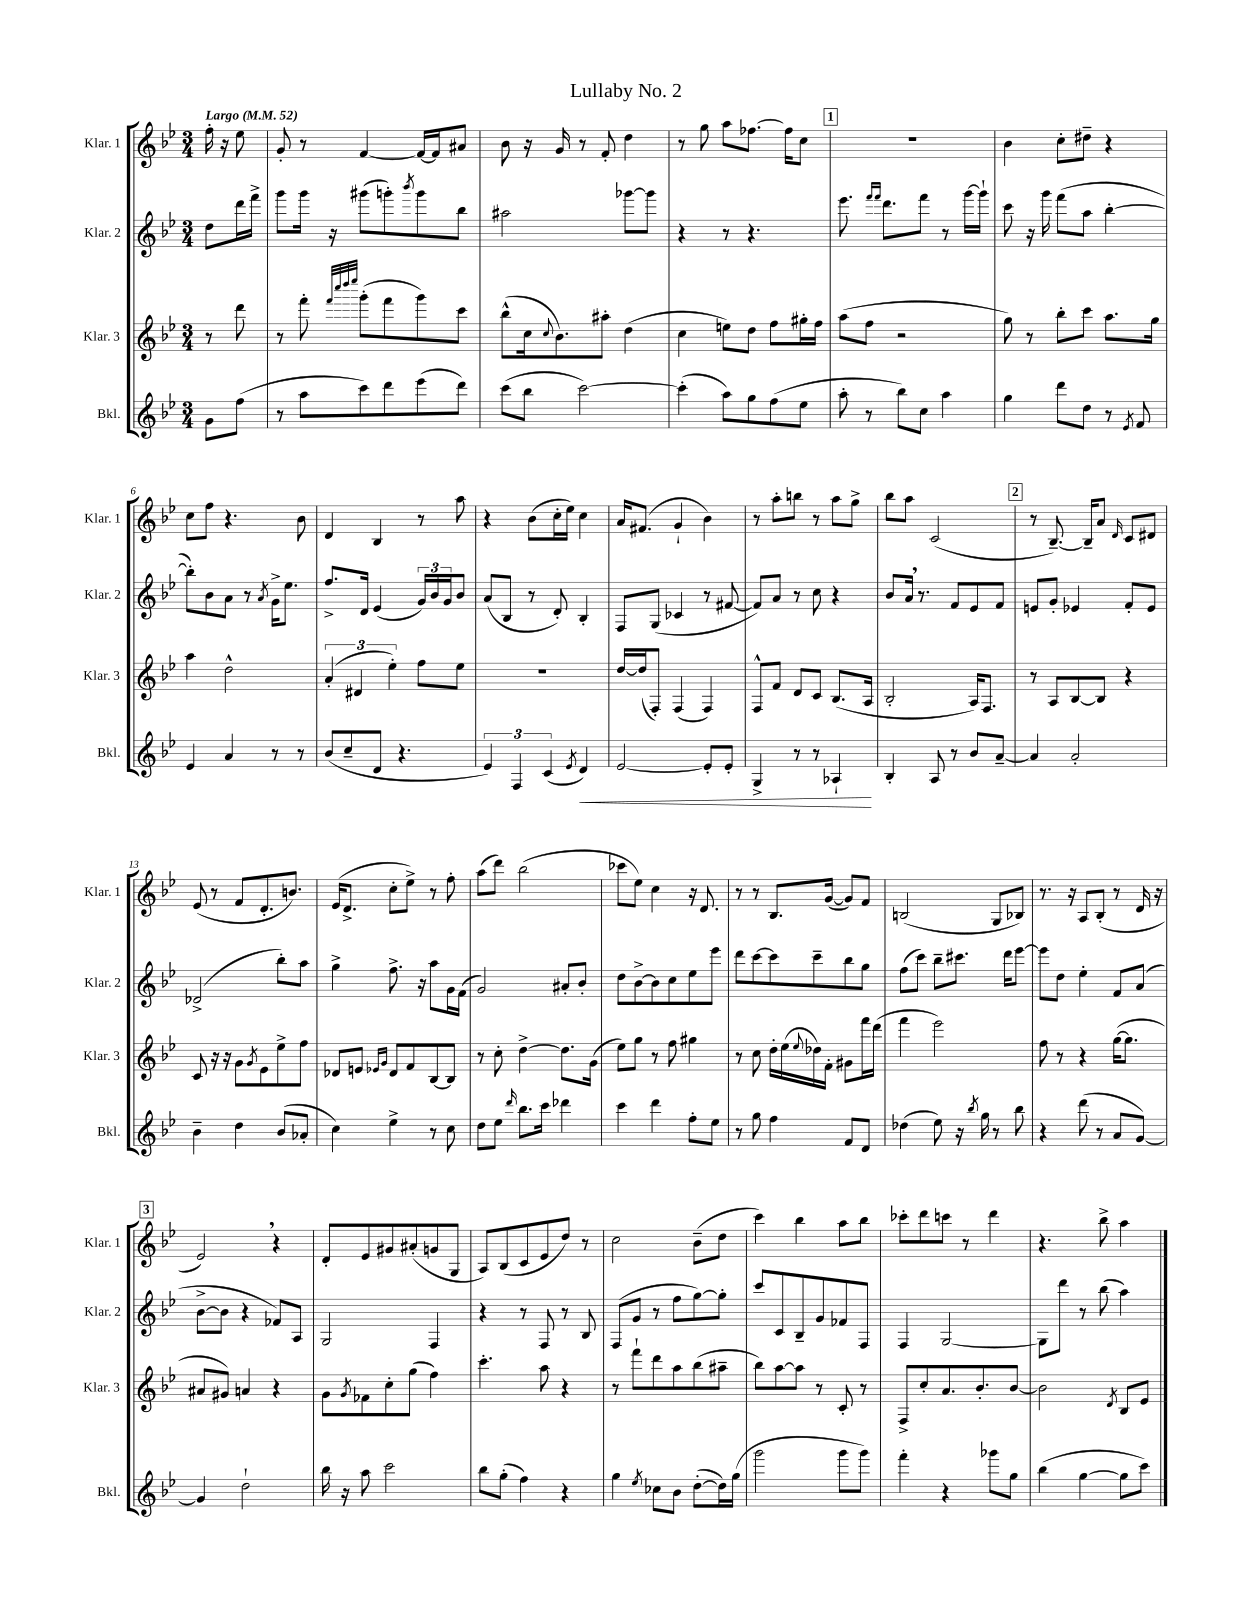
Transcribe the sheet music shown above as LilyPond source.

\header { title = "Lullaby No. 2" }
<<
\new StaffGroup <<
\new Staff = "s0" \with { instrumentName = "Klar. 1" shortInstrumentName = "Klar. 1" } {
    \clef treble \key bes \major \numericTimeSignature \time 3/4 \partial 4 \tempo "Largo" 4 = 52
    f''16-. r16 ees''8 |
    g'8-. r8 f'4~ f'16~ f'16 ais'8 |
    bes'8 r16 g'16 r8 f'8-. d''4 |
    r8 g''8 a''8 fes''8.~ fes''16 c''8 |
    \mark \markup { \box "1" } R2. |
    bes'4 c''8-. dis''8-- r4 |
    c''8 f''8 r4. bes'8 |
    d'4 bes4 r8 a''8 |
    r4 bes'8( c''16-. ees''16) c''4 |
    a'16 fis'8.( g'4-! bes'4) |
    r8 a''8-. b''8 r8 a''8 g''8-> |
    bes''8 a''8 c'2( |
    \mark \markup { \box "2" } r8 bes8.~--) bes16-- a'8 \grace { d'16 } c'8 dis'8 |
    ees'8( r8 f'8 d'8.-. b'8.) |
    ees'16( d'8.-> c''8-. ees''8->) r8 f''8-. |
    a''8( d'''8) bes''2( |
    ces'''8 ees''8) c''4 r16 d'8. |
    r8 r8 bes8. g'16~( g'8) f'8 |
    b2( g8 bes8) |
    r8. r16 a8 bes8-.( r8 d'16 r16 |
    \mark \markup { \box "3" } ees'2) \breathe r4 |
    d'8-. ees'8 gis'8 ais'8-.( g'8 g8 |
    a8) bes8( c'8 ees'8 d''8) r8 |
    c''2 bes'8--( d''8 |
    c'''4) bes''4 a''8 bes''8 |
    ces'''8-. d'''8 c'''8 r8 d'''4 |
    r4. bes''8-> a''4 \bar "|." |
}
\new Staff = "s1" \with { instrumentName = "Klar. 2" shortInstrumentName = "Klar. 2" } {
    \clef treble \key bes \major \numericTimeSignature \time 3/4 \partial 4
    d''8 d'''16 f'''16-> |
    g'''8 g'''16 r16 gis'''8( g'''8-.) \acciaccatura { bes'''8 } g'''8 bes''8 |
    ais''2 ges'''8~ ges'''8 |
    r4 r8 r4. |
    \mark \markup { \box "1" } ees'''8. \grace { f'''16 f'''16 } d'''8. f'''8 r8 g'''16~ g'''16-! |
    c'''8 r16 g'''16 f'''8( a''8 bes''4~-. |
    bes''8-.) bes'8 a'8 r8 \acciaccatura { a'8 } g'16-> ees''8. |
    f''8.-> d'16 ees'4( \tuplet 3/2 { g'16) bes'16 g'16 } bes'8 |
    a'8( bes8 r8 d'8-.) bes4-. |
    f8 g8( ces'4 r8 fis'8~ |
    fis'8) a'8 r8 c''8 r4 |
    bes'8 a'16 \breathe r8. f'8 ees'8 f'8 |
    \mark \markup { \box "2" } e'8 g'8-. ees'4 f'8-. ees'8 |
    des'2->( bes''8-.) a''8 |
    g''4-> f''8.-> r16 a''8 g'16 f'16( |
    g'2) ais'8-. bes'8-. |
    d''8 bes'8~-> bes'8 c''8 ees''8 ees'''8 |
    d'''8 c'''8~ c'''8 c'''8-- bes''8 g''8 |
    f''8( c'''8) bes''8-- cis'''8. d'''16 ees'''8~ |
    ees'''8 d''8 ees''4-. f'8 a'8( |
    \mark \markup { \box "3" } bes'8~-> bes'8 r4 fes'8) a8 |
    g2 f4 |
    r4 r8 f8 r8 bes8 |
    f8( g'8 r8 f''8 g''8~) g''8-. |
    c'''8 c'8 bes8-- g'8 fes'8 f8 |
    f4 g2~ |
    g8 d'''8 r8 bes''8( a''4) \bar "|." |
}
\new Staff = "s2" \with { instrumentName = "Klar. 3" shortInstrumentName = "Klar. 3" } {
    \clef treble \key bes \major \numericTimeSignature \time 3/4 \partial 4
    r8 d'''8 |
    r8 f'''8-. \grace { f'''32 c''''32 d''''32 ees''''32 } g'''8-.( f'''8 g'''8) c'''8 |
    bes''8-^( c''16 \appoggiatura { c''8 } bes'8.) ais''8-. d''4( |
    c''4 e''8) d''8 f''8 gis''16-. f''16 |
    \mark \markup { \box "1" } a''8( f''8 r2 |
    g''8) r8 bes''8-. c'''8 a''8. g''16 |
    a''4 d''2-^ |
    \tuplet 3/2 { a'4-.( dis'4 ees''4-.) } f''8 ees''8 |
    R2. |
    d''16~ d''16( f8-.) f4( f4) |
    f8-^ f'8 d'8 c'8 bes8.( a16 |
    bes2-. a16) f8. |
    \mark \markup { \box "2" } r8 a8 bes8~ bes8 r4 |
    c'8 r16 r16 g'8 \acciaccatura { g'8 } ees'8 ees''8-> f''8 |
    des'8 e'8 \grace { ees'16 g'16 } des'8 f'8 bes8~ bes8 |
    r8 c''8-. d''4~-> d''8. g'16( |
    ees''8) g''8 r8 f''8 gis''4 |
    r8 c''8 d''16-. ees''16( \appoggiatura { ees''8 } des''16) f'16-. gis'8 f'''16 d'''16( |
    f'''4 ees'''2) |
    f''8 r8 r4 g''16~( g''8. |
    \mark \markup { \box "3" } ais'8 gis'8) a'4 r4 |
    g'8 \acciaccatura { g'8 } fes'8 c''8-. g''8( f''4) |
    c'''4.-. a''8 r4 |
    r8 f'''8-! d'''8 a''8 bes''8( ais''8-- |
    bes''8) a''8~ a''8 r8 c'8-. r8 |
    f8-> c''8-. a'8. bes'8.-. bes'8~ |
    bes'2 \acciaccatura { d'8 } bes8 ees'8 \bar "|." |
}
\new Staff = "s3" \with { instrumentName = "Bkl." shortInstrumentName = "Bkl." } {
    \clef treble \key bes \major \numericTimeSignature \time 3/4 \partial 4
    g'8 f''8( |
    r8 a''8 c'''8) d'''8 ees'''8( d'''8) |
    c'''8( bes''8 c'''2~) |
    c'''4-.( a''8) g''8 f''8( ees''8 |
    \mark \markup { \box "1" } a''8-. r8 bes''8) c''8 a''4 |
    g''4 d'''8 d''8 r8 \acciaccatura { ees'8 } f'8 |
    ees'4 a'4 r8 r8 |
    bes'8( c''8-- d'8 r4. |
    \tuplet 3/2 { ees'4) f4 c'4( } \acciaccatura { ees'8 } d'4\<) |
    ees'2~ ees'8-. ees'8-. |
    g4-> r8 r8 aes4-!\! |
    bes4-. a8 r8 bes'8 a'8~-- |
    \mark \markup { \box "2" } a'4 a'2-. |
    bes'4-- d''4 bes'8( aes'8-. |
    c''4) ees''4-> r8 c''8 |
    d''8 ees''8 \grace { d'''16 } bes''8. c'''16 des'''4 |
    c'''4 d'''4 f''8-. ees''8 |
    r8 g''8 f''4 f'8 d'8 |
    des''4( ees''8) r16 \acciaccatura { bes''8 } g''16 r8 bes''8 |
    r4 d'''8( r8 a'8 g'8~) |
    \mark \markup { \box "3" } g'4 d''2-! |
    bes''16 r16 a''8 c'''2 |
    bes''8 g''8-.( f''4) r4 |
    g''4 \acciaccatura { ees''8 } ces''8 bes'8 d''8~-.( d''16) g''16( |
    g'''2 g'''8 g'''8) |
    f'''4-. r4 ges'''8 g''8 |
    bes''4( g''4~ g''8 c'''8) \bar "|." |
}
>>
>>
